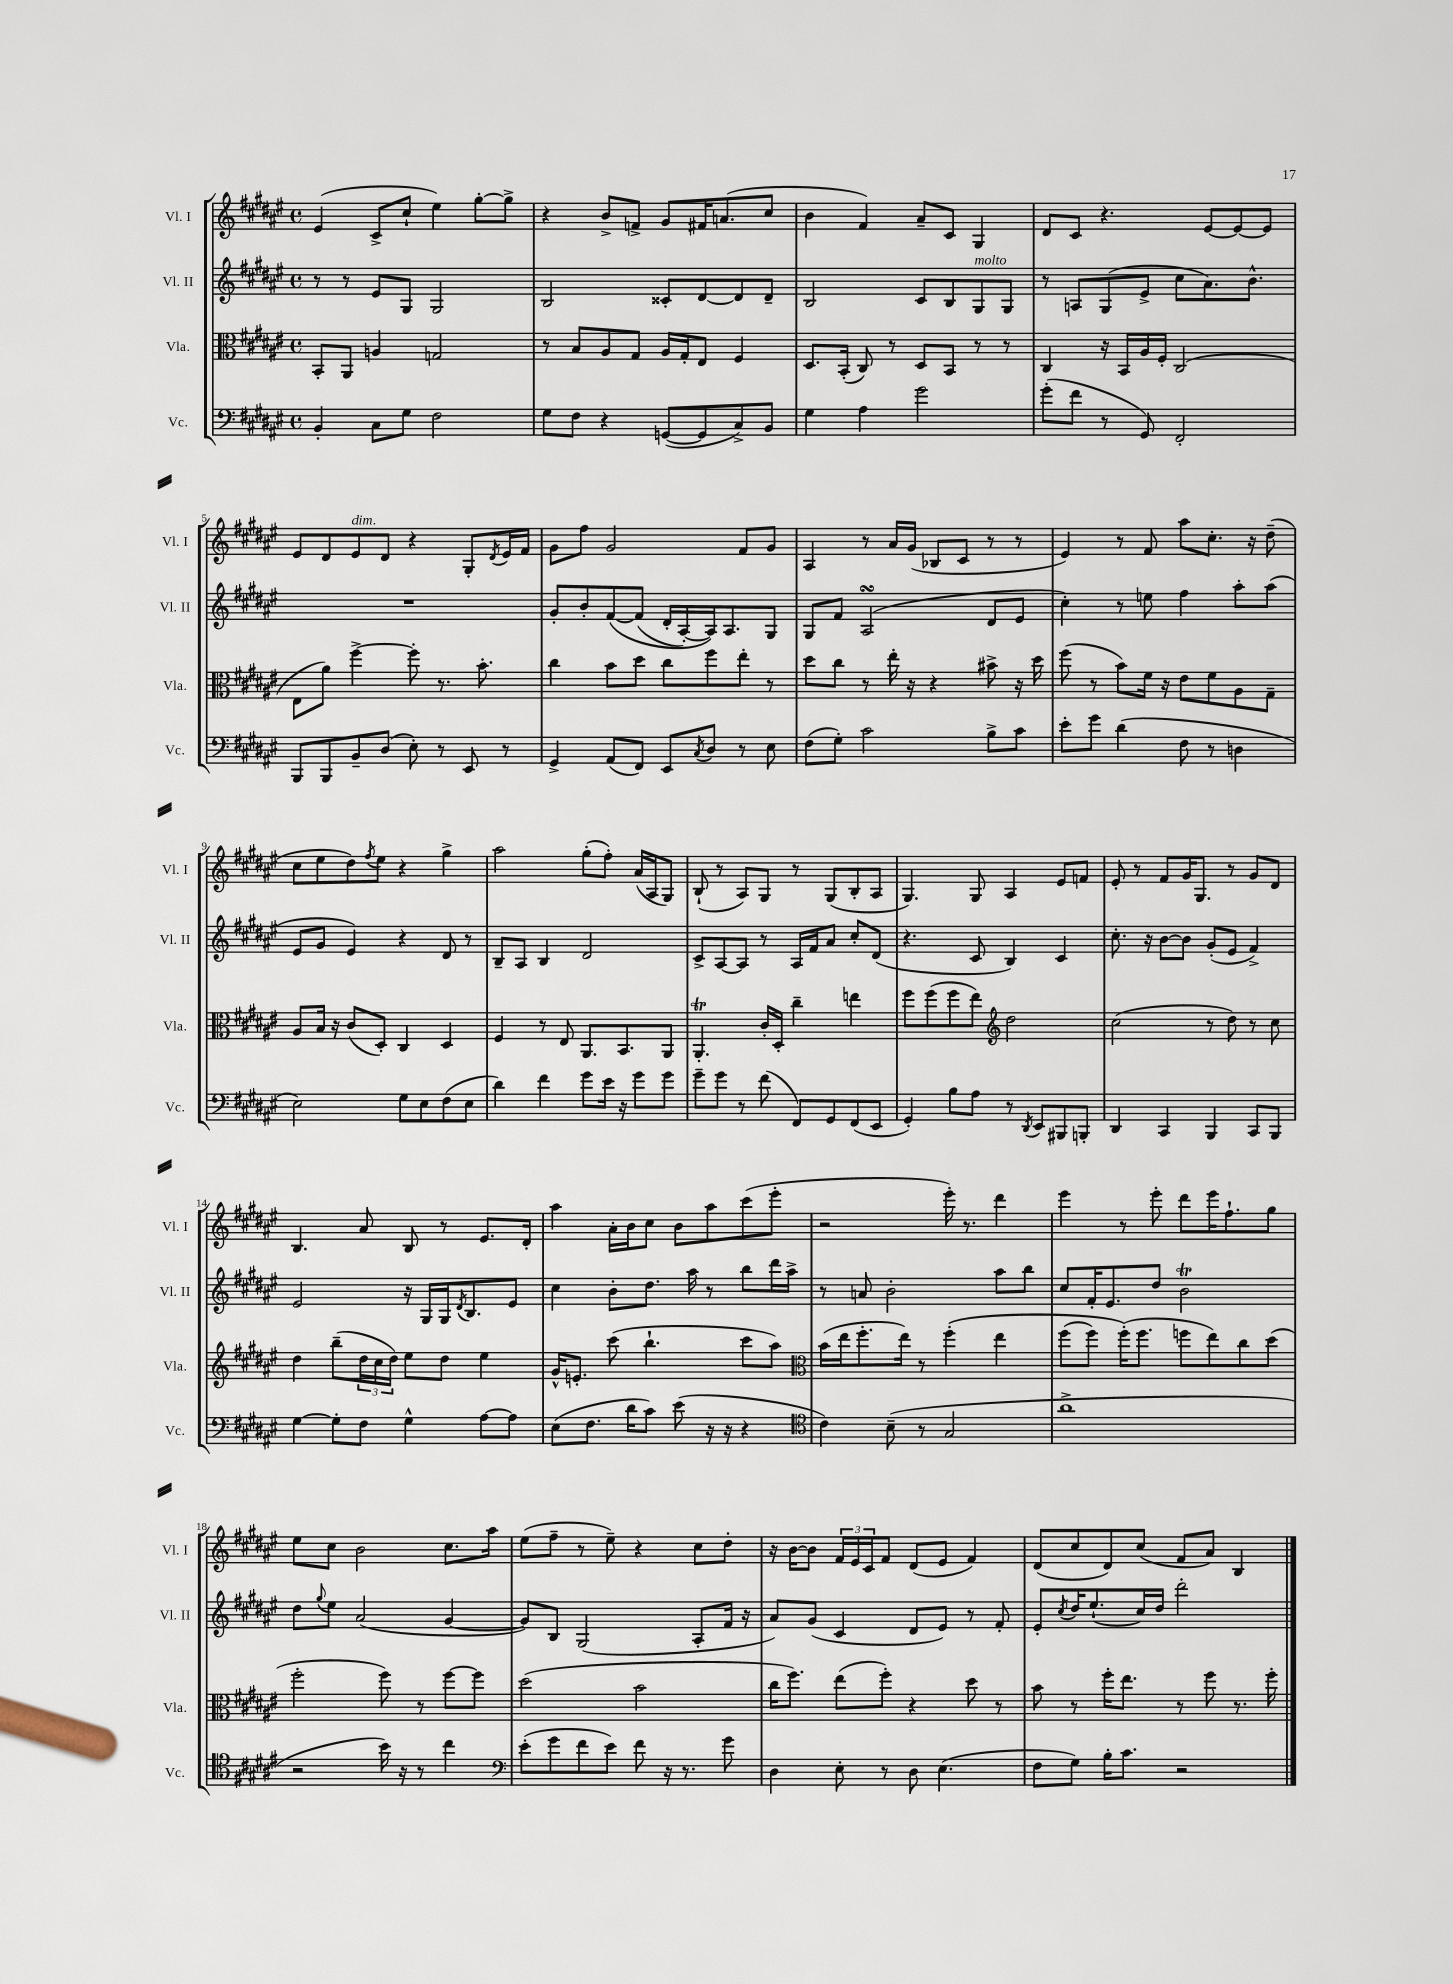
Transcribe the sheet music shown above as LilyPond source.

<<
\new StaffGroup <<
\new Staff = "s0" \with { instrumentName = "Vl. I" shortInstrumentName = "Vl. I" } {
    \clef treble \key fis \major \defaultTimeSignature \time 4/4
    eis'4( cis'8-> cis''8-! eis''4) gis''8~-. gis''8-> |
    r4 b'8-> f'8-> gis'8 fis'16 a'8.( cis''8 |
    b'4 fis'4) ais'8-- cis'8 gis4 |
    dis'8 cis'8 r4. eis'8~ eis'8~ eis'8 |
    eis'8 dis'8 eis'8^\markup { \italic "dim." } dis'8 r4 gis8-. \acciaccatura { dis'8 } eis'16 fis'16 |
    gis'8 fis''8 gis'2 fis'8 gis'8 |
    ais4 r8 ais'16 gis'16( bes8 cis'8 r8 r8 |
    eis'4) r8 fis'8 ais''8 cis''8.-. r16 dis''8--( |
    cis''8 eis''8 dis''8) \acciaccatura { fis''8 } eis''8 r4 gis''4-> |
    ais''2 gis''8-.( fis''8-.) ais'16( ais16 gis8) |
    b8-!( r8 ais8) gis8 r8 gis8( b8-. ais8 |
    gis4.) gis8 ais4 eis'8 f'8 |
    eis'8-. r8 fis'8 gis'16 gis8. r8 gis'8 dis'8 |
    b4. ais'8 b8 r8 eis'8. dis'16-. |
    ais''4 ais'16-. b'16 cis''8 b'8 ais''8 cis'''8( eis'''8-. |
    r2 eis'''16-.) r8. dis'''4 |
    eis'''4 r8 eis'''8-. dis'''8 eis'''16 fis''8.-! gis''8 |
    eis''8 cis''8 b'2 cis''8. ais''16 |
    eis''8( fis''8-- r8 eis''8--) r4 cis''8 dis''8-. |
    r16 b'16~ b'8 \tuplet 3/2 { fis'16 eis'16 cis'16 } fis'8 dis'8( eis'8 fis'4) |
    dis'8( cis''8 dis'8) cis''8( fis'8 ais'8) b4 \bar "|." |
}
\new Staff = "s1" \with { instrumentName = "Vl. II" shortInstrumentName = "Vl. II" } {
    \clef treble \key fis \major \defaultTimeSignature \time 4/4
    r8 r8 eis'8 gis8 gis2 |
    b2 cisis'8-. dis'8~ dis'8 dis'8-- |
    b2 cis'8 b8 gis8^\markup { \italic "molto" } gis8 |
    r8 a8 gis8( eis'8-> cis''8 ais'8.) b'8.-^ |
    R1 |
    gis'8-. b'8-. fis'8~\( fis'8( dis'16-. ais16~-.) ais16\) ais8. gis8 |
    gis8 fis'8 ais2\turn( dis'8 eis'8 |
    cis''4-.) r8 e''8 fis''4 ais''8-. ais''8( |
    eis'8 gis'8 eis'4) r4 dis'8 r8 |
    b8-- ais8 b4 dis'2 |
    cis'8-> ais8~ ais8 r8 ais16 fis'16 ais'8 cis''8-. dis'8( |
    r4. cis'8 b4) cis'4 |
    cis''8.-. r16 b'8~ b'8 gis'8-.( eis'8 fis'4->) |
    eis'2 r16 gis16 gis16 \acciaccatura { dis'8 } b8. eis'8 |
    cis''4 b'8-. dis''8. ais''16 r8 b''8 dis'''16 ais''16-> |
    r8 a'8 b'2-. ais''8 b''8 |
    cis''8 fis'16-. eis'8. dis''8 b'2\trill |
    dis''8 \appoggiatura { gis''8 } eis''8 ais'2( gis'4~ |
    gis'8) b8 gis2( ais8-. fis'16 r16 |
    ais'8) gis'8( cis'4 dis'8 eis'8) r8 fis'8-. |
    eis'8-. \acciaccatura { cis''8 } dis''16 eis''8.-!( cis''16) dis''16 dis'''2-. \bar "|." |
}
\new Staff = "s2" \with { instrumentName = "Vla." shortInstrumentName = "Vla." } {
    \clef alto \key fis \major \defaultTimeSignature \time 4/4
    b,8-. ais,8 a4 g2 |
    r8 b8 ais8 gis8 ais16 gis16-. eis8 fis4 |
    dis8. b,16-.( cis8) r8 dis8 b,8 r8 r8 |
    cis4 r16 b,16 ais16 fis16-. cis2( |
    eis8 ais'8) fis''4~-> fis''8-. r8. b'8.-. |
    cis''4 b'8 dis''8 cis''8 fis''8 eis''8-. r8 |
    dis''8 cis''8 r8 eis''16-. r16 r4 bis'8-> r16 dis''16 |
    fis''8( r8 b'8) fis'16 r16 eis'8 fis'8 ais8 gis8-- |
    ais8 b16 r16 cis'8( dis8-.) cis4 dis4 |
    fis4 r8 eis8 ais,8. b,8. ais,8 |
    ais,4.-.\trill cis'16-. dis16-. cis''4-- e''4 |
    fis''8 fis''8( fis''8 eis''8) \clef treble dis''2 |
    cis''2( r8 dis''8) r8 cis''8 |
    dis''4 b''8--( \tuplet 3/2 { dis''16 cis''16 dis''16) } eis''8 dis''8 eis''4 |
    gis'16-^ e'8.-. cis'''8( b''4.-! cis'''8 ais''8) |
    \clef alto b'16( eis''16 fis''8.-. eis''16) r8 fis''4-.\( eis''4 |
    fis''8( fis''8) fis''16-.(\) fis''8. f''8 eis''8) cis''8 dis''8( |
    fis''2-. fis''8) r8 fis''8~ fis''8 |
    dis''2( b'2 |
    cis''16 fis''8.) eis''8( fis''8-.) r4 dis''8 r8 |
    b'8 r8 fis''16-. eis''8. r8 fis''8 r8. fis''16-. \bar "|." |
}
\new Staff = "s3" \with { instrumentName = "Vc." shortInstrumentName = "Vc." } {
    \clef bass \key fis \major \defaultTimeSignature \time 4/4
    b,4-. cis8 gis8 fis2 |
    gis8 fis8 r4 g,8~( g,8 cis8->) b,8 |
    gis4 ais4 gis'2 |
    gis'8-.( fis'8 r8 gis,8) fis,2-. |
    b,,8 b,,8 b,8-- dis8( eis8-.) r8 eis,8 r8 |
    gis,4-> ais,8( fis,8) eis,8 \acciaccatura { cis8 } dis8 r8 eis8 |
    fis8( gis8-.) cis'2 b8-> cis'8 |
    eis'8-. gis'8 dis'4( fis8 r8 d4 |
    eis2) gis8 eis8 fis8( eis8 |
    dis'4) fis'4 gis'8 eis'16 r16 gis'8 gis'8 |
    gis'8-- gis'8 r8 fis'8( fis,8) gis,8 fis,8( eis,8 |
    gis,4-.) b8 ais8 r8 \acciaccatura { dis,8 } eis,8 bis,,8 b,,8-. |
    dis,4 cis,4 b,,4 cis,8 b,,8 |
    gis4~ gis8-. fis8 gis4-^ ais8~ ais8 |
    eis8( fis8. dis'16 cis'8) eis'8( r16 r16 r4 |
    \clef tenor cis'4) b8--( r8 gis2 |
    ais'1-> |
    r2 b'16) r16 r8 cis''4 |
    \clef bass eis'8-.( gis'8 fis'8 eis'8) fis'8 r16 r8. gis'8 |
    dis4 eis8-. r8 dis8 eis4.( |
    fis8 gis8) b16-. cis'8. r2 \bar "|." |
}
>>
>>
